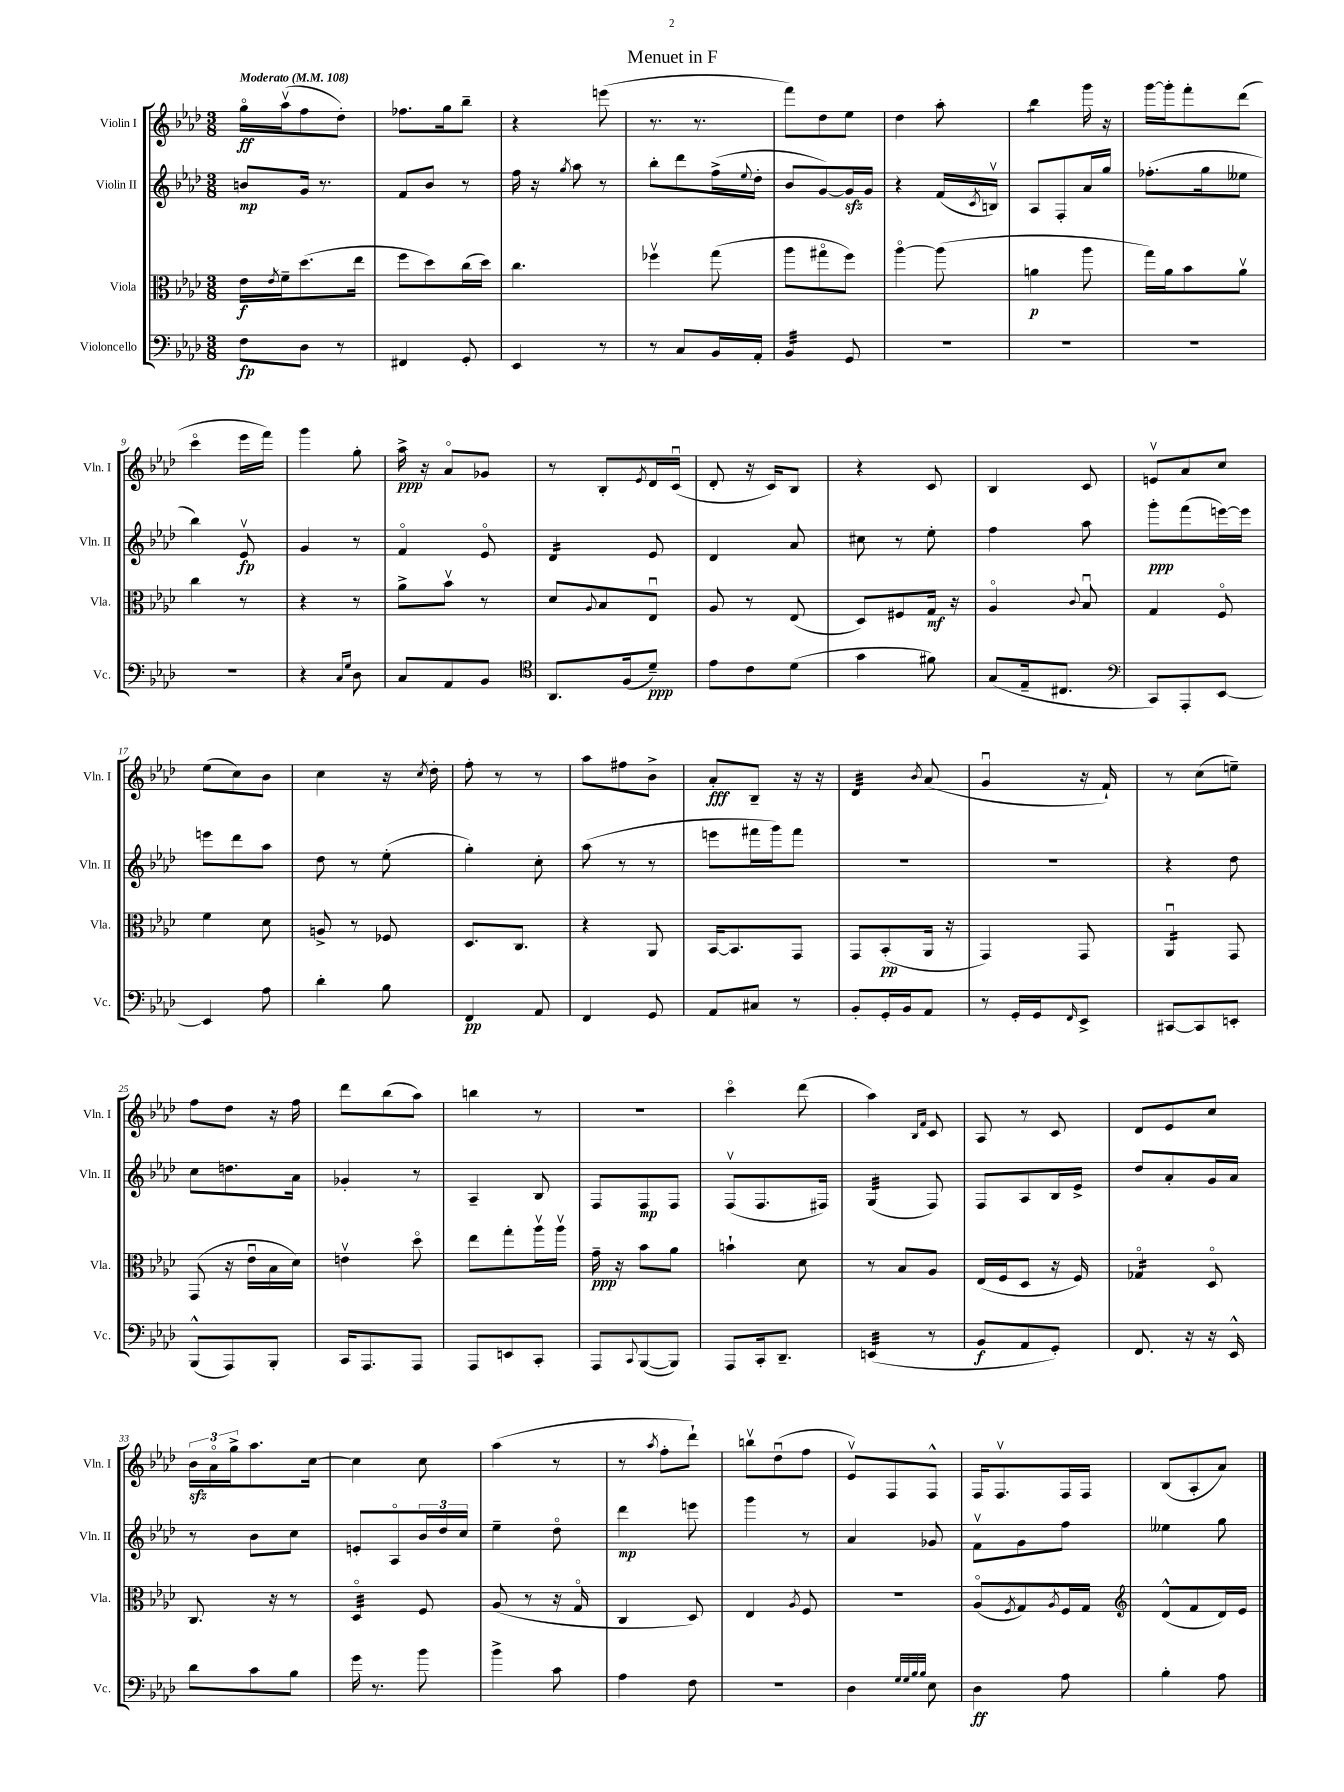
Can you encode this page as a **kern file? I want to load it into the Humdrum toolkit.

**kern	**kern	**kern	**kern
*staff4	*staff3	*staff2	*staff1
*clefF4	*clefC3	*clefG2	*clefG2
*k[b-e-a-d-]	*k[b-e-a-d-]	*k[b-e-a-d-]	*k[b-e-a-d-]
*M3/8	*M3/8	*M3/8	*M3/8
*MM108	*MM108	*MM108	*MM108
8F\L	16e-\LL	8b/L	16ggo\LL
.	8qe-/	.	.
.	16f~\J	.	(16aa-v\J
8D-\J	(8.dd-\	16g/Jk	8ff\
.	.	8.r	.
8r	.	.	8dd-'\J)
.	16ee-\Jk	.	.
=	=	=	=
4FF#/	8ff\L	8f/L	8.ff-\L
.	8dd-\)	8b-/J	.
.	.	.	16gg\k
8GG'/	(16cc\L	8r	8bb-~\J
.	16dd-\JJ)	.	.
=	=	=	=
4EE-/	4.cc\	16ff\	4r
.	.	16r	.
.	.	8qgg/	.
.	.	8aa-\	.
8r	.	8r	(8eee\
=	=	=	=
8r	4ff-v\	8bb-'\L	8.r
8C/L	.	8ddd-\	.
.	.	.	8.r
16BB-/L	(8gg\	(16ff^\L	.
.	.	8qqee-/	.
16AA-'/JJ	.	16dd-'\JJ	.
=	=	=	=
4BB-/	8aa-\L	8b-/L	8fff\L)
.	8gg#o\	[8g/)	8dd-\
8GG/	8ff\J)	16g/]L	8ee-\J
.	.	16g/JJ	.
=	=	=	=
4.r	[4aa-o\	4r	4dd-\
.	(8aa-\]	(16f/LL	8aa-'\
.	.	8qc/	.
.	.	16Bv/JJ)	.
=	=	=	=
4.r	4a\	8A-/L	4bb-\
.	.	8F'/	.
.	8aa-\	16a-/L	16ggg\
.	.	16gg/JJ	16r
=	=	=	=
4.r	16gg\LL)	(8.ff-'\L	[16ggg\LL
.	16a-\J	.	16ggg'\]J
.	8b-\	.	8fff'\
.	.	16gg\k	.
.	8a-v\J	8ee--\J	(8ddd-\J
=	=	=	=
4.r	4cc\	4bb-\)	4ccco\
.	8r	8e-v/	16eee-\LL
.	.	.	16fff\JJ)
=	=	=	=
4r	4r	4g/	4ggg\
16qqC/LL	.	.	.
16qqG/JJ	.	.	.
8D-\	8r	8r	8gg'\
=	=	=	=
8C/L	8a-^\L	4fo/	16aa-^\
.	.	.	16r
8AA-/	8b-v\J	.	8a-o/L
8BB-/J	8r	8e-o/	8g-/J
=	=	=	=
*clefC4	*	*	*
8.AA-/L	8d-/L	4d-/	8r
.	8qqA-/	.	.
.	8B-/	.	8B-'/L
(16F/k	.	.	.
.	.	.	8qe-/
8d-~/J)	8E-u/J	8e-/	16d-/L
.	.	.	(16cu/JJ
=	=	=	=
8e-\L	8A-/	4d-/	8d-'/
8c\	8r	.	16r
.	.	.	16c/LK)
(8d-\J	(8E-/	8a-/	8B-/J
=	=	=	=
4g\	8D-/L)	8cc#\	4r
.	8F#/	8r	.
8f#\)	16G/Jk	8ee-'\	8c/
.	16r	.	.
=	=	=	=
(8G/L	4A-o/	4ff\	4B-/
16E-~/k	.	.	.
8.C#/J	.	.	.
.	8qqc/	.	.
.	8B-u/	8aa-\	8c/
=	=	=	=
*clefF4	*	*	*
8CC/L)	4G/	8ggg'\L	8ev/L
8AAA-'/	.	(8fff\	8a-/
[8EE-/J	8Fo/	[16eee\L)	8cc/J
.	.	16eee\]JJ	.
=	=	=	=
4EE-/]	4f\	8eee\L	(8ee-\L
.	.	8ddd-\	8cc\)
8A-\	8d-\	8aa-\J	8b-\J
=	=	=	=
4d-'\	8A^/	8dd-\	4cc\
.	8r	8r	.
8B-\	8F-/	(8ee-'\	16r
.	.	.	8qcc/
.	.	.	16dd-'\
=	=	=	=
4FF/	8.D-/L	4gg'\)	8ff'\
.	.	.	8r
.	8.C/J	.	.
8AA-/	.	8cc'\	8r
=	=	=	=
4FF/	4r	(8aa-\	8aa-\L
.	.	8r	8ff#\
8GG/	8AA-/	8r	8b-^\J
=	=	=	=
8AA-/L	[16BB-/LK	8eee\L	8a-'/L
.	8.BB-/]	.	.
8C#/J	.	16fff#\L	8B-~/J
.	.	16ggg\J)	.
8r	8GG/J	8fff#\J	16r
.	.	.	16r
=	=	=	=
8BB-'/L	8GG/L	4.r	4d-/
16GG'/L	(8BB-'/	.	.
16BB-/J	.	.	.
.	.	.	8qb-/
8AA-/J	16AA-/Jk	.	(8a-/
.	16r	.	.
=	=	=	=
8r	4GG/)	4.r	4gu/
16GG'/LL	.	.	.
16GG/J	.	.	.
16qqFF/	.	.	.
8EE-^/J	8GG/	.	16r
.	.	.	16f`/)
=	=	=	=
[8CC#/L	4AA-u/	4r	8r
8CC#/]	.	.	(8cc\L
8EE'/J	8GG/	8dd-\	8ee~\J)
=	=	=	=
(8BBB-^^/L	(8GG/	8cc\L	8ff\L
8AAA-/)	16r	8.dd\	8dd-\J
.	16e-u\LL	.	.
8BBB-'/J	16B-\	.	16r
.	16d-\JJ)	16a-\Jk	16ff\
=	=	=	=
16CC/LK	4ev\	4g-'/	8ddd-\L
8.AAA-/	.	.	.
.	.	.	(8bb-\
8AAA-/J	8dd-o\	8r	8aa-\J)
=	=	=	=
8AAA-/L	8ee-\L	4A-~/	4bb\
8EE/	8gg'\	.	.
8CC'/J	16aa-v\L	8B-/	8r
.	16aa-v\JJ	.	.
=	=	=	=
8AAA-/L	16g~\	8F/L	4.r
.	16r	.	.
8qqCC/	.	.	.
([8BBB-/	8b-\L	8F/	.
8BBB-/]J)	8a-\J	8F/J	.
=	=	=	=
8AAA-/L	4b`\	(8Fv/L	4ccco\
16CC'/k	.	8.F/	.
8.DD-~/J	.	.	.
.	8d-\	.	(8ddd-\
.	.	16F#/Jk)	.
=	=	=	=
(4EE/	8r	(4G/	4aa-\)
.	8B-/L	.	.
.	.	.	16qqB-/LL
.	.	.	16qqf/JJ
8r	8A-/J	8F/)	8c/
=	=	=	=
8BB-/L	(16E-/LL	8F/L	8A-/
.	16F/J	.	.
8AA-/	8D-/J	8A-/	8r
8GG'/J)	16r	16B-/L	8c/
.	16F/)	16e-^/JJ	.
=	=	=	=
8.FF/	4G-o/	8dd-/L	8d-/L
.	.	8a-'/	8e-/
16r	.	.	.
16r	8D-o/	16g/L	8cc/J
16EE-^^/	.	16a-/JJ	.
=	=	=	=
8d-\L	8.C/	8r	24b-\LL
.	.	.	24a-o\
.	.	.	24gg^\J
8c\	.	8b-\L	8.aa-\
.	16r	.	.
8B-\J	8r	8cc\J	.
.	.	.	[16cc\Jk
=	=	=	=
16g\	4D-o/	8e'/L	4cc\]
8.r	.	.	.
.	.	8A-o/	.
8b-\	8F/	24b-/L	8cc\
.	.	24dd-/	.
.	.	24cc/JJ	.
=	=	=	=
4b-^\	(8A-/	4ee-~\	(4aa-\
.	8r	.	.
8c\	16r	8dd-o\	8r
.	16Go/	.	.
=	=	=	=
4A-\	4C/	4ddd-\	8r
.	.	.	8qaa-/
.	.	.	8ff'\L
8F\	8D-/)	8eee\	8ddd-`\J)
=	=	=	=
4.r	4E-/	4ggg\	8bbv\L
.	.	.	(8dd-u\
.	8qA-/	.	.
.	8F/	8r	8ff\J
=	=	=	=
4D-\	4.r	4a-/	8e-v/L)
.	.	.	8F/
32qqG/LLL	.	.	.
32qqG/	.	.	.
32qqB-/	.	.	.
32qqB-/JJJ	.	.	.
8E-\	.	8g-/	8F^^/J
=	=	=	=
4D-\	(8A-o/L	8fv\L	16F/LK
.	.	.	8.Fv/
.	8qF/	.	.
.	8G/)	8g\	.
.	8qA-/	.	.
8A-\	16F/L	8ff\J	16F/L
.	16G/JJ	.	16F/JJ
=	=	=	=
*	*clefG2	*	*
4B-'\	(8d-^^/L	4ee--\	(8B-/L
.	8f/	.	8A-'/
8A-\	16d-/L)	8gg\	8a-/J)
.	16e-/JJ	.	.
==	==	==	==
*-	*-	*-	*-
